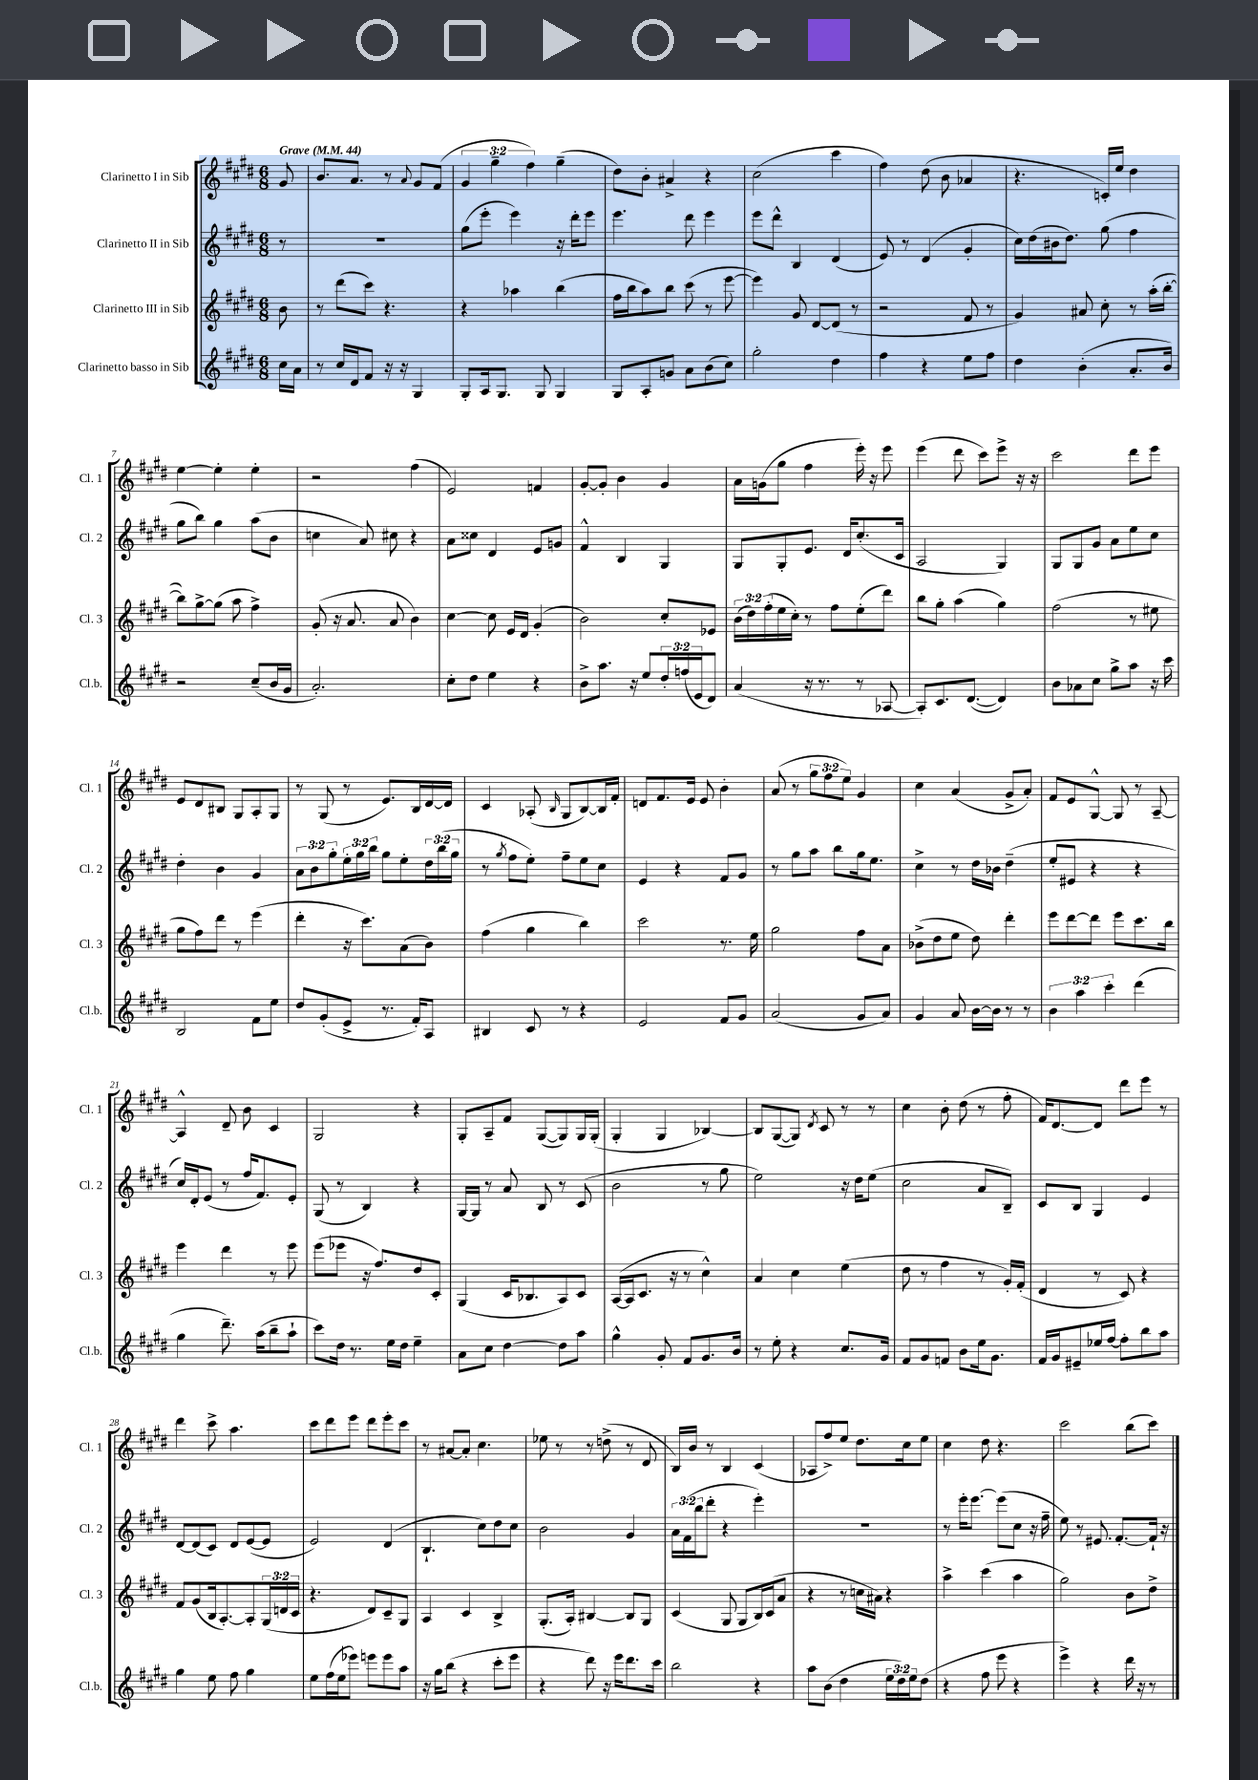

**kern	**kern	**kern	**kern
*staff4	*staff3	*staff2	*staff1
*clefG2	*clefG2	*clefG2	*clefG2
*k[f#c#g#d#]	*k[f#c#g#d#]	*k[f#c#g#d#]	*k[f#c#g#d#]
*M6/8	*M6/8	*M6/8	*M6/8
*MM44	*MM44	*MM44	*MM44
16cc#	8b	8r	8g#
16a	.	.	.
=	=	=	=
8r	8r	2.r	8.b
16cc#	(8ddd#	.	.
16d#	.	.	8.a
8f#	8ccc#)	.	.
16r	4.r	.	8r
16r	.	.	.
.	.	.	8qqa
4G#	.	.	8g#
.	.	.	(8f#
=	=	=	=
8G#'	4r	(8gg#	6g#
16A	.	8eee'	.
.	.	.	6gg#~
8.G#	.	.	.
.	4aa-	4eee)	.
.	.	.	6ff#)
8G#	.	.	.
4G#	(4bb	16r	(4gg#~
.	.	16ddd#'	.
.	.	8eee	.
=	=	=	=
8G#	16ff#	4.eee	8dd#)
.	16bb	.	.
8A'	8aa)	.	8b'
8g	8bb	.	4a#^
8a	(8ccc#	8ddd#	.
(8b	8r	4eee	4r
8cc#)	[8eee	.	.
=	=	=	=
2gg#'	4eee])	8eee	(2cc#
.	.	8ddd#^^	.
.	8g#	4B	.
.	[8d#	.	.
4dd#	(8d#]	(4d#	4ccc#
.	8r	.	.
=	=	=	=
4ff#	2r	8e)	4ff#)
.	.	8r	.
4r	.	(4d#	(8dd#
.	.	.	8b
8ee	8f#	4g#'	4a-
8ff#	8r	.	.
=	=	=	=
4dd#	4g#)	16cc#)	4.r
.	.	(16dd#	.
.	.	16b#	.
.	.	8.dd#)	.
(4b'	8a#	.	.
.	8cc#'	(8gg#	16c')
.	.	.	16ee
8.a'	8r	4ff#	4dd#
.	(16aa'	.	.
16b)	[16bb'	.	.
=	=	=	=
2r	8bb])	8gg#	[4ee
.	[8gg#^	8bb)	.
.	(8gg#]	4gg#	4ee']
.	8aa	.	.
(8cc#~	4ff#^)	(8aa	4ee'
16b	.	8b	.
16g#	.	.	.
=	=	=	=
2.a')	(8g#'	4cc	2r
.	16r	.	.
.	8.a	.	.
.	.	8a)	.
.	8a	8cc#	.
.	4b)	4r	(4ff#
=	=	=	=
8cc#'	[4cc#	8a	2e)
8dd#	.	8cc##	.
4ee	8cc#]	4d#	.
.	16e	.	.
.	16d#	.	.
4r	(4g#'	8e	4f
.	.	8g	.
=	=	=	=
8b^	2b)	4f#^^	[8g#'
8.aa	.	.	8g#']
.	.	4B	4b
16r	.	.	.
8ee	.	.	.
24dd#'	8cc#'	4G#	4g#
(24ff	.	.	.
24e	.	.	.
8d#)	8e-	.	.
=	=	=	=
(4a	(24b	8G#	16a
.	24dd#)	.	.
.	.	.	(16g
.	(24ff#'	.	.
.	16ee	8G#'	8gg#
.	16cc#')	.	.
16r	8r	8.e	4ff#
8.r	.	.	.
.	8ff#	.	.
.	.	16d#	.
8r	(8ee'	(8.cc#'	16eee')
.	.	.	16r
[8A-	8ddd#)	.	8eee
.	.	16c#	.
=	=	=	=
8A-'])	8bb	2A	(4eee
8.c#	8gg#'	.	.
.	(4aa	.	8ddd#
([8.d#	.	.	.
.	.	.	8ccc#)
4d#])	4gg#)	4G#)	8eee^
.	.	.	16r
.	.	.	16r
=	=	=	=
8b	(2ff#	8G#	2ccc#
8a-	.	8G#	.
8cc#	.	8g#	.
8gg#^	.	8a	.
8aa	8r	8ee	8ddd#
16r	8ee#	8cc#	8eee
16ccc#	.	.	.
=	=	=	=
2B	8gg#	4dd#'	8e
.	8ff#)	.	8d#
.	8ddd#	4b	8B#
.	8r	.	8G#
8f#	(4eee	4g#	8A'
8ee	.	.	8G#
=	=	=	=
8dd#	4ddd#'	12a	8r
.	.	12b	.
(8g#'	.	.	(8G#
.	.	12gg#'	.
8e^	16r	24ee'	8r
.	.	24gg#	.
.	8.ccc#)	.	.
.	.	24bb	.
8.r	.	8gg#	8.e)
.	(8a	8ee'	.
16f#')	.	.	16B
8A	8b)	24dd#	[16d#
.	.	(24bb	.
.	.	.	16d#]
.	.	24gg#	.
=	=	=	=
4B#	(4ff#	8r	4c#
.	.	8qgg#	.
.	.	8ff#	.
8c#	4gg#	8ee')	(8A-'
.	.	.	16qqB
8r	.	8ff#~	8G#
4r	4bb)	8ee	[8B)
.	.	8cc#	16B]
.	.	.	16f#'
=	=	=	=
2e	2ccc#	4e	8d
.	.	.	8.f#
.	.	4r	.
.	.	.	16e
.	.	.	8e
8f#	8.r	8f#	4b'
8g#	.	8g#	.
.	16ee	.	.
=	=	=	=
(2a	2gg#	8r	(8a
.	.	8gg#	8r
.	.	8aa	12gg#
.	.	.	12ff#
.	.	8bb	.
.	.	.	12ee)
8g#	8ff#	16gg#	4g#
.	.	8.ee	.
8a)	8a	.	.
=	=	=	=
4g#	(8b-^	4cc#^	4cc#
.	8dd#	.	.
8a	8ee	8r	(4a
[16b	8dd#)	16dd#	.
16b]	.	16b-	.
8r	4ddd#'	(4dd#~	8g#^
8r	.	.	8a')
=	=	=	=
6b	8eee	8ee'	8f#
.	[8ddd#	8e#	8e
6aa	.	.	.
.	8ddd#]	4r	[8G#^^
6ccc#'	.	.	.
.	8eee	.	8G#]
(4ddd#	8.ccc#	4r	8r
.	.	.	[8A~
.	16bb	.	.
=	=	=	=
4gg#	4eee	16cc#)	4A^^]
.	.	16d#'	.
.	.	(8e	.
8.ddd#~)	4ddd#	8r	8d#~
.	.	16ff#	8b
(16aa	.	8.f#)	.
8bb~	8r	.	4c#
8aa`	8eee	8e'	.
=	=	=	=
8ccc#)	(8eee	(8G#	2G#
16dd#	8eee-	8r	.
8.r	.	.	.
.	16r	4B)	.
.	8.ff#)	.	.
16ee	.	.	.
16dd#	.	.	.
4ee~	8dd#	4r	4r
.	8c#'	.	.
=	=	=	=
8a	(4G#	[16G#	8G#'
.	.	16G#]	.
8cc#	.	8r	8A~
[4dd#	16c#	8a	8f#
.	8.B-	.	.
.	.	8B	([8G#
8dd#]	8A)	8r	8G#])
8aa	8c#	(8c#	16G#
.	.	.	(16G#'
=	=	=	=
4gg#^^	([16A	2b	4G#'
.	16A]	.	.
.	8.c#	.	.
8g#'	.	.	4G#
.	16r	.	.
8f#	8r	.	.
8.g#	4cc#^^)	8r	[4B-)
.	.	8gg#	.
16b	.	.	.
=	=	=	=
8r	4a	2ee)	8B-]
8ee'	.	.	([8G#
4r	4cc#	.	8G#])
.	.	.	8qd#
.	.	.	8c#
8.cc#	(4ee	16r	8r
.	.	16dd#	.
.	.	(8ee	8r
16g#	.	.	.
=	=	=	=
8f#	8dd#	2cc#	4cc#
8g#	8r	.	.
8f	4ff#	.	8b'
8b	.	.	(8dd#
16ee	8r	8a	8r
8.g#	.	.	.
.	16g#')	8B~)	8ff#'
.	(16f#'	.	.
=	=	=	=
16f#	4d#	8c#	16f#)
16g#	.	.	[8.d#
8e#~	.	8B	.
16ee-	8r	4G#	8d#]
[16ff#	.	.	.
8ff#']	8c#)	.	8ddd#
8bb	4r	4e	8eee
8aa	.	.	8r
=	=	=	=
4gg#	8f#	[8d#	4ddd#
.	(8g#	(8d#]	.
8ee	16B	8c#)	8ccc#^
.	[8.A')	.	.
8ff#	.	8d#	4.aa
4gg#	8A']	([8e	.
.	(24G#	8e]	.
.	24d	.	.
.	24c#	.	.
=	=	=	=
8ee	4.r	2e)	8ccc#
(16ff#	.	.	8ddd#
16ee	.	.	.
8eee-)	.	.	8eee
8eee	8d#)	.	8ddd#
8eee	8c#~	(4d#	8eee'
8aa	8G#	.	8ccc#
=	=	=	=
16r	4A	4.B`	8r
16gg#	.	.	.
(8bb	.	.	[8a#
4r	4c#	.	8a#']
.	.	8cc#)	4.cc#
8ccc#'	4B^	8dd#	.
8eee	.	8cc#	.
=	=	=	=
4r	(8.G#'	2b	8ee-
.	.	.	8r
.	16A')	.	.
8ddd#)	[4B#	.	8r
16r	.	.	(8dd^
16eee	.	.	.
8.ddd#	8B#]	4g#	8r
.	8G#	.	8d#
16ccc#	.	.	.
=	=	=	=
2bb	(4c#	24a	16B)
.	.	(24f#	.
.	.	.	16b
.	.	24bb	.
.	.	8ddd#'	8r
.	8G#	4r	4B
.	8G#	.	.
4r	16B)	4eee')	(4c#
.	(16c#	.	.
.	8a	.	.
=	=	=	=
8aa	4r	2.r	8A-
(8b	.	.	8ff#^)
4dd#	8r	.	8ee
.	16cc	.	8.dd#
.	16a#)	.	.
24ee	4r	.	.
24dd#)	.	.	.
.	.	.	16cc#
24ee	.	.	.
(8dd#	.	.	8ee
=	=	=	=
4r	4aa^	8r	4cc#
.	.	16eee'	.
.	.	[8.eee	.
8ff#	(4ccc#	.	8dd#
8eee	.	(8eee]	4.r
4r	4aa	8cc#	.
.	.	16r	.
.	.	16ff#~	.
=	=	=	=
4eee^)	2gg#)	8ee)	2ccc#
.	.	8r	.
4r	.	8.e#	.
.	.	[8.f#'	.
16ddd#	8b	.	(8bb
16r	.	.	.
8r	8dd#^	16f#`]	8ccc#)
.	.	16r	.
==	==	==	==
*-	*-	*-	*-
